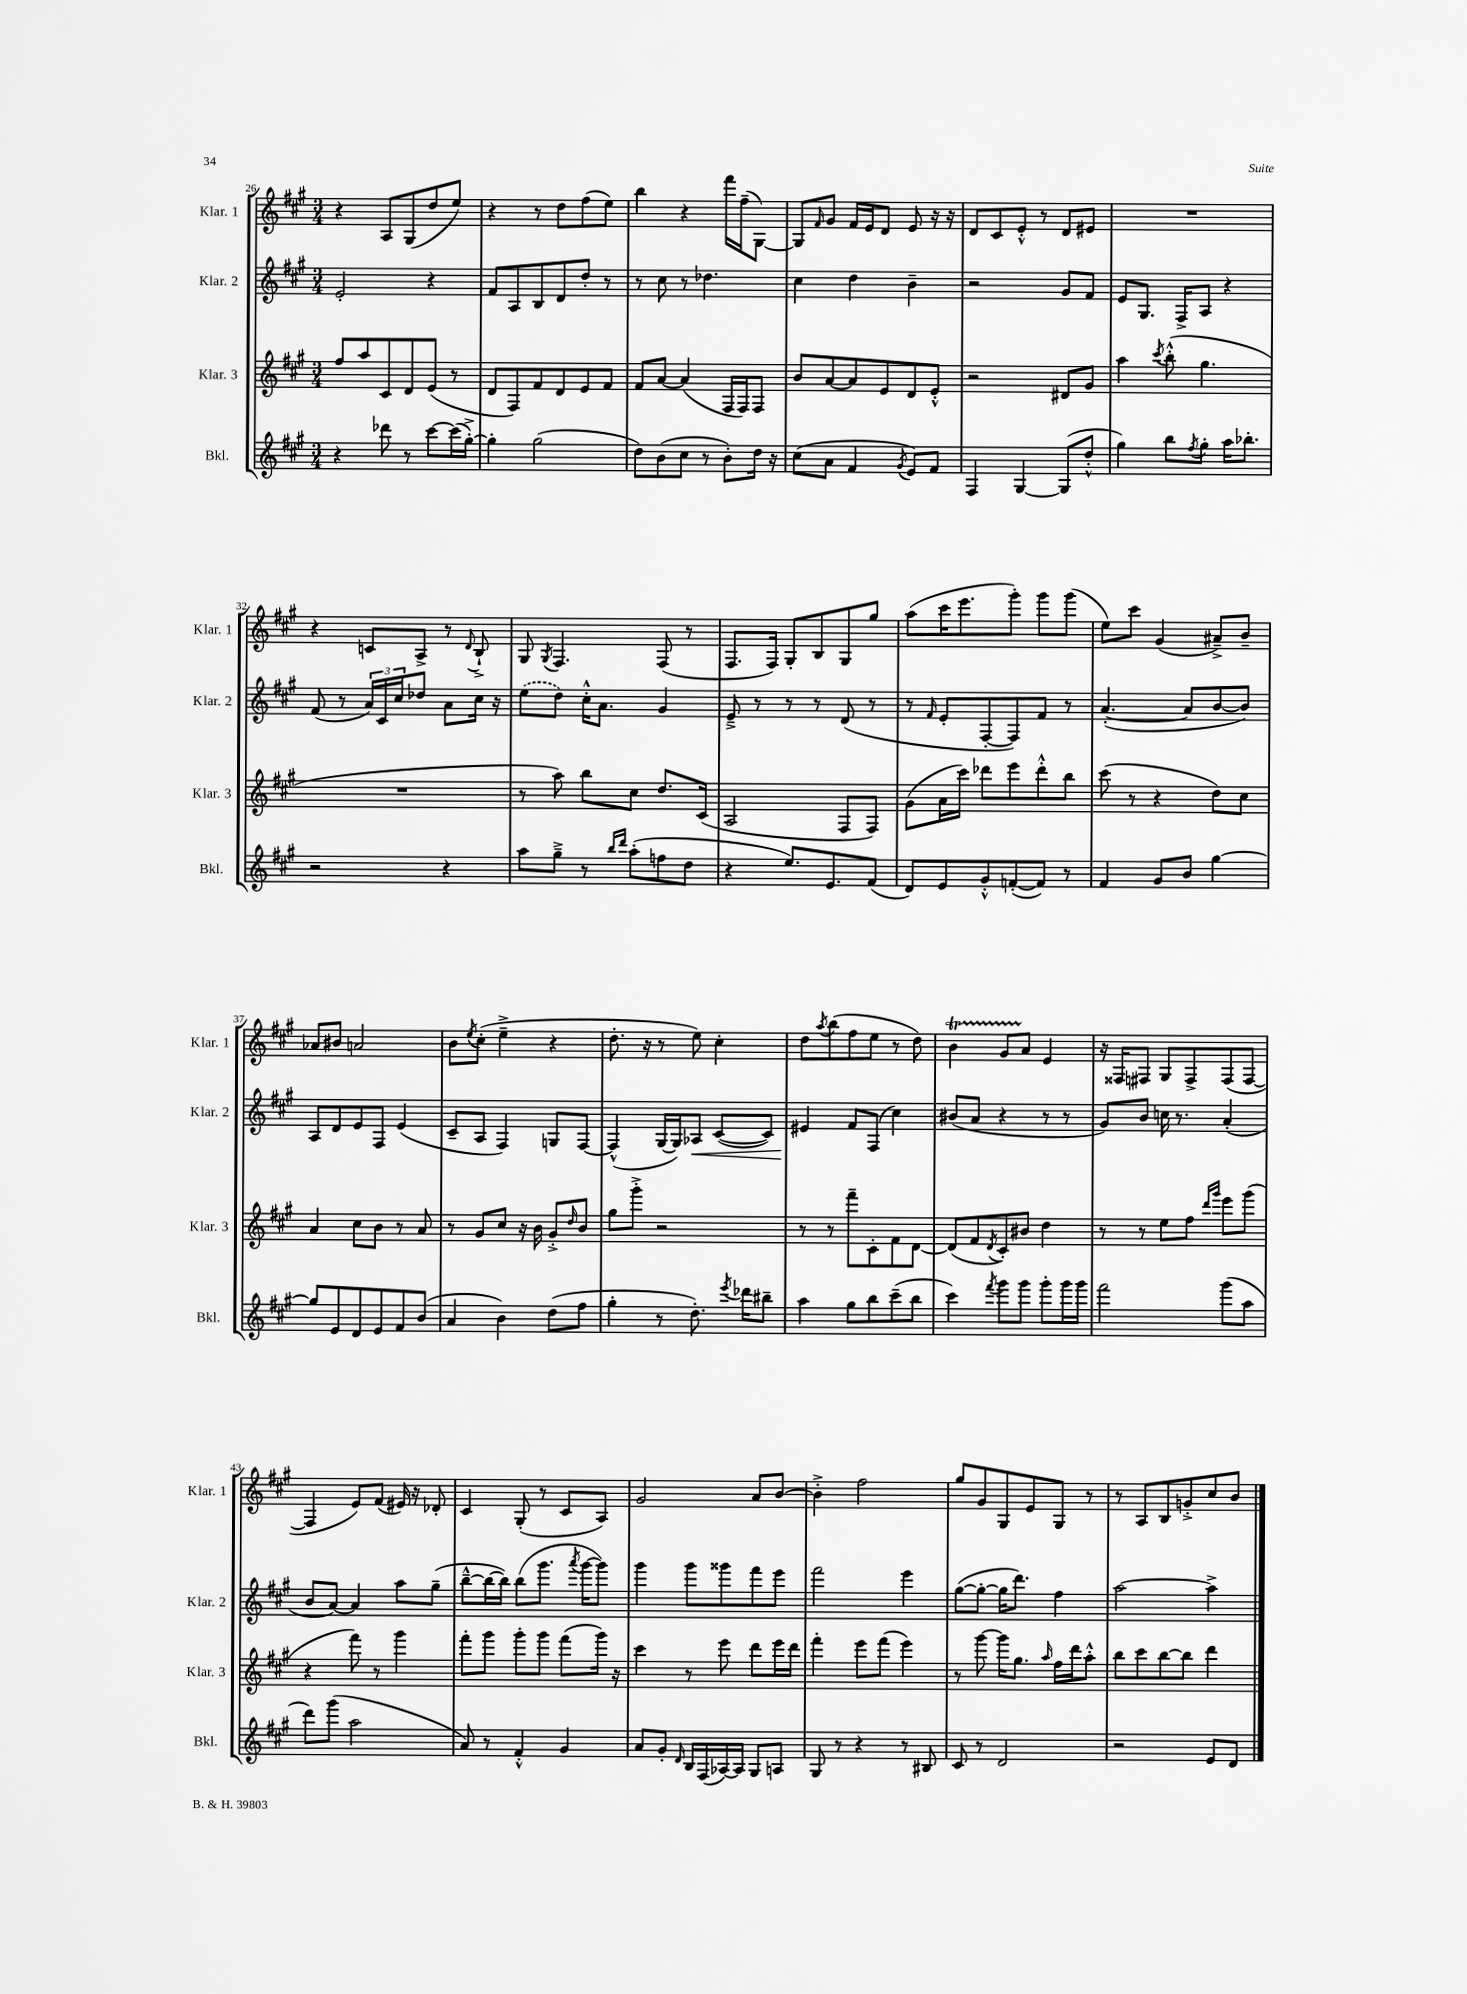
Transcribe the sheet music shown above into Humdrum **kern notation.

**kern	**kern	**kern	**kern
*staff4	*staff3	*staff2	*staff1
*clefG2	*clefG2	*clefG2	*clefG2
*k[f#c#g#]	*k[f#c#g#]	*k[f#c#g#]	*k[f#c#g#]
*M3/4	*M3/4	*M3/4	*M3/4
4r	8ff#	2e'	4r
.	8aa	.	.
8ddd-	8c#	.	8A
8r	8d	.	(8G#
[8ccc#	(8e	4r	8dd
(16ccc#]	8r	.	8ee)
[16gg#'^)	.	.	.
=	=	=	=
4gg#']	8d	8f#	4r
.	8F#)	8A	.
(2gg#	8f#	8B	8r
.	8d	8d	8dd
.	8e	8dd'	(8ff#
.	8f#	8r	8ee)
=	=	=	=
8dd)	8f#	8r	4bb
(8b	[8a	8cc#	.
8cc#	(4a]	8r	4r
8r	.	4.dd-	.
8b')	16F#	.	16fff#
.	16F#)	.	(16ff#~
16dd	8F#	.	[8G#)
16r	.	.	.
=	=	=	=
(8cc#	8b	4cc#	8G#]
.	.	.	16qqf#
8a	[8a	.	8g#
4f#	8a]	4dd	16f#
.	.	.	16e
.	8e	.	8d
8qg#	.	.	.
8e)	8d	4b~	8e
8f#	8e'^^	.	16r
.	.	.	16r
=	=	=	=
4F#	2r	2r	8d
.	.	.	8c#
[4G#	.	.	8e'^^
.	.	.	8r
(8G#]	8d#	8g#	8d
8dd'^^	8g#	8f#	8e#
=	=	=	=
4gg#)	4aa	8e	2.r
.	.	8.G#	.
.	8qccc#	.	.
8bb	(8bb'^^	.	.
.	.	16F#^	.
8qff#	.	.	.
8gg#'	4.gg#	8A	.
16aa	.	4r	.
8.bb-'	.	.	.
=	=	=	=
2r	2.r	(8f#	4r
.	.	8r	.
.	.	24a)	8c
.	.	24c#	.
.	.	24cc#	.
.	.	8dd-	8A^
4r	.	8a	8r
.	.	.	8qqd
.	.	16cc#	8B`^
.	.	16r	.
=	=	=	=
8aa	8r	(8ee	8G#
.	.	.	8qG#
8gg#~^	8aa)	8dd)	4.F#
8r	8bb	16cc#'^^	.
.	.	8.a	.
16qqbb	.	.	.
16qqddd	.	.	.
(8aa'	8cc#	.	.
8ff	8.dd	4g#	(8F#
8dd	.	.	8r
.	(16c#	.	.
=	=	=	=
4r	2A	8e~^	8.F#
.	.	8r	.
.	.	.	16F#)
8.ee)	.	8r	8G#'
.	.	8r	8B
8.e	.	.	.
.	8F#	(8d	8G#
(8f#	8F#)	8r	8gg#
=	=	=	=
8d)	(8g#	8r	(8aa
.	.	16qqf#	.
8e	16a	8e'	16ccc#
.	16ccc#)	.	8.eee
8g#'^^	8ddd-	[8F#'	.
([8f'	8eee	8F#])	8ggg#')
8f])	8ddd-'^^	8f#	8ggg#
8r	8bb	8r	(8ggg#
=	=	=	=
4f#	(8ccc#	([4.a'	8ee)
.	8r	.	8ccc#
8g#	4r	.	(4g#
8b	.	8a]	.
[4gg#	8dd)	[8b	8a#~^)
.	8cc#	8b])	8b~
=	=	=	=
8gg#]	4a	8A	8a-
8e	.	8d	8b#
8d	8cc#	8e	2a
8e	8b	8F#	.
8f#	8r	(4e	.
(8b	8a	.	.
=	=	=	=
4a	8r	8c#~	8b
.	.	.	8qee
.	8g#	8A	(8cc#'
4b)	8cc#	4F#)	4ee~^
.	16r	.	.
.	16b	.	.
(8dd	8g#'^	8G	4r
.	16qqdd	.	.
8ff#	8b	[8F#	.
=	=	=	=
4gg#'	8gg#	(4F#^^]	8.dd'
.	8ggg#'^	.	.
.	.	.	16r
8r	2r	[16G#	8r
.	.	16G#])	.
8.dd')	.	8A-	8ee)
.	.	([8c#	4cc#'
8qeee	.	.	.
16ddd-	.	.	.
8bb#~	.	8c#])	.
=	=	=	=
4aa	8r	4e#	8dd
.	.	.	8qaa
.	8r	.	(8bb
8gg#	8fff#~	8f#	8ff#
8bb	8c#'	(8F#	8ee
(8ccc#~	8f#	4cc#)	8r
8bb	[8d	.	8dd)
=	=	=	=
4ccc#)	(8d]	(8b#	4b
.	8f#	8a	.
8qfff#	8qd	.	.
8ggg#	8c#')	4r	8g#
8ggg#	8b#	.	8a
8ggg#'	4dd	8r	4e
16ggg#	.	8r	.
16ggg#	.	.	.
=	=	=	=
2fff#	8r	8g#)	16r
.	.	.	16F##
.	8r	8b	8F#
.	8ee	16cc	8G#
.	.	8.r	.
.	8ff#	.	8F#^
.	16qqddd	.	.
.	16qqggg#	.	.
(8ggg#	8eee	(4a'	(8F#
8aa	(8ggg#	.	[8F#
=	=	=	=
8ddd)	4r	8b	4F#]
(8ggg#	.	[8a)	.
2aa	8fff#)	4a]	8e)
.	8r	.	(8f#
.	4ggg#	8aa	16e#)
.	.	.	16r
.	.	(8gg#~	8d-'
=	=	=	=
8a)	8fff#'	[8bb~^^	4c#
8r	8ggg#	16bb_	.
.	.	16bb])	.
4f#'^^	8ggg#'	(8bb	(8G#'
.	8ggg#	8.ggg#	8r
4g#	(8fff#	.	8c#
.	.	8qaaa	.
.	.	[16ggg#	.
.	16ggg#)	8ggg#])	8A)
.	16r	.	.
=	=	=	=
8a	4ccc#	4ggg#	2g#
8g#'	.	.	.
16qqd	.	.	.
16B	8r	8ggg#	.
(16F#	.	.	.
[16A-)	8eee	8ggg##	.
16A-]	.	.	.
8G#	8ddd	8fff#	8a
8A	16eee	8eee	[8b
.	16ddd	.	.
=	=	=	=
8G#	4fff#'	2fff#	4b'^]
8r	.	.	.
4r	8eee	.	2ff#
.	(8fff#	.	.
8r	4eee)	4eee	.
8B#	.	.	.
=	=	=	=
8c#	8r	([8gg#	8gg#
8r	[8ggg#	8gg#'_	8g#
2d	16ggg#]	16gg#]	8G#
.	8.gg#	8.ddd)	.
.	.	.	8e
.	16qqaa	.	.
.	16ff#	4ff#	8G#
.	16ddd	.	.
.	8aa'^^	.	8r
=	=	=	=
2r	8bb	[2aa	8r
.	8ccc#	.	8A
.	[8bb	.	8B
.	8bb]	.	8g'^
8e	4ddd	4aa^]	8cc#
8d	.	.	8b
==	==	==	==
*-	*-	*-	*-
